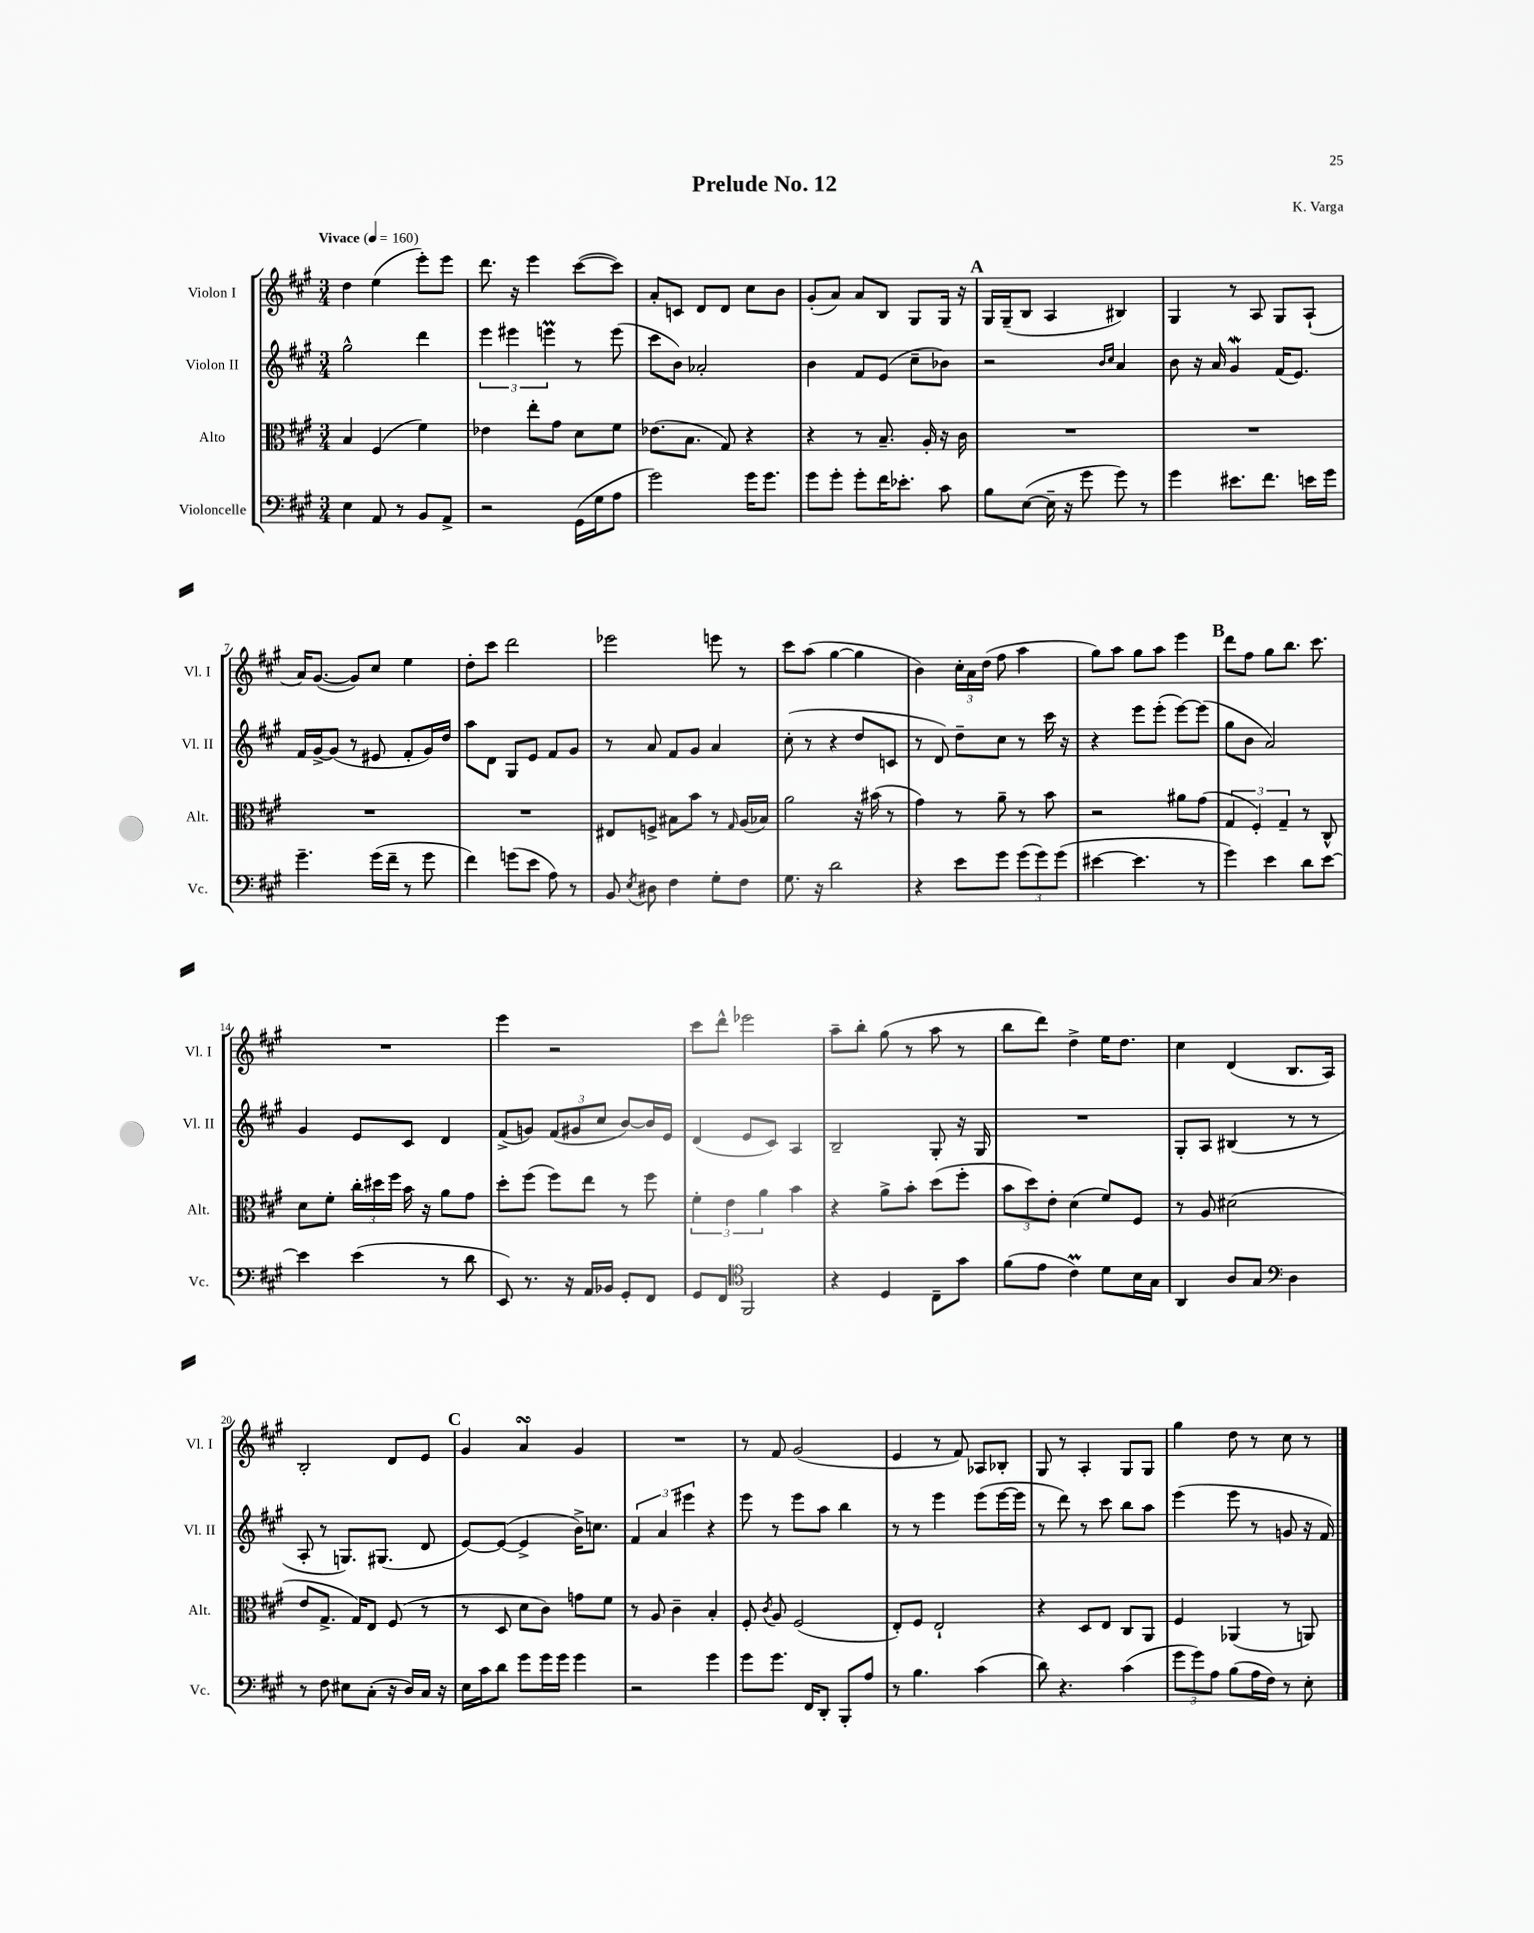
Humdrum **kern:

**kern	**kern	**kern	**kern
*staff4	*staff3	*staff2	*staff1
*clefF4	*clefC3	*clefG2	*clefG2
*k[f#c#g#]	*k[f#c#g#]	*k[f#c#g#]	*k[f#c#g#]
*M3/4	*M3/4	*M3/4	*M3/4
*MM160	*MM160	*MM160	*MM160
4E	4B	2gg#^^	4dd
8AA	(4F#	.	(4ee
8r	.	.	.
8BB	4f#)	4ddd	8eee')
8AA^	.	.	8eee
=	=	=	=
2r	4e-	6eee	8.ddd
.	.	6eee#	.
.	.	.	16r
.	8ee'	.	4eee
.	.	6eee	.
.	8g#	.	.
(16GG#	8d	8r	([8ccc#
16G#	.	.	.
8A	8f#	(8eee	8ccc#])
=	=	=	=
2g#)	(8.e-	8ccc#	8a'
.	.	8b)	8c
.	8.B	.	.
.	.	2a-'	8d
.	8G#)	.	8d
16g#	4r	.	8cc#
8.g#	.	.	.
.	.	.	8b
=	=	=	=
8g#	4r	4b	(8g#'
8g#'	.	.	8a)
8g#'	8r	8f#	8a
16f#	8.B~	(8e	8B
8.e-'	.	.	.
.	.	8cc#~	8G#
.	16A'	.	.
8c#	16r	8b-)	16G#
.	16c#	.	16r
=	=	=	=
8B	2.r	2r	16G#
.	.	.	(16G#~
([8E	.	.	8B
16E~]	.	.	4A
16r	.	.	.
8g#	.	.	.
.	.	16qqb	.
.	.	16qqcc#	.
8g#)	.	4a	4B#)
8r	.	.	.
=	=	=	=
4g#	2.r	8b	4G#
.	.	16r	.
.	.	16a	.
8.e#	.	4g#	8r
.	.	.	8A
8.f#	.	.	.
.	.	(16f#	8G#
.	.	8.e)	.
16e	.	.	(8A`
16g#	.	.	.
=	=	=	=
4.g#~	2.r	16f#	16a)
.	.	[16g#^	([8.g#
.	.	(8g#]	.
.	.	8r	8g#])
(16g#	.	8e#	8cc#
16f#~	.	.	.
8r	.	8f#'	4ee
8g#	.	16g#)	.
.	.	16dd	.
=	=	=	=
4f#)	2.r	8aa	8dd'
.	.	8d	8ccc#
(8g	.	8G#	2ddd
8e	.	8e	.
8A)	.	8f#	.
8r	.	8g#	.
=	=	=	=
8BB	8E#	8r	2eee-
8qE	.	.	.
8D#	8F^	8a	.
4F#	8B#	8f#	.
.	8b	8g#	.
8G#'	8r	4a	8eee
.	16qqG#	.	.
8F#	(16A	.	8r
.	16B-)	.	.
=	=	=	=
8.G#	2a	(8cc#'	8ccc#
.	.	8r	(8aa
16r	.	.	.
2d	.	4r	[4gg#
.	16r	8dd	4gg#]
.	(16b#	.	.
.	8r	8c	.
=	=	=	=
4r	4g#)	8r	4b)
.	.	8d)	.
8e	8r	8dd~	24cc#'
.	.	.	24a
.	.	.	(24dd
8g#	8a~	8cc#	8ff#
(12g#	8r	8r	4aa
12g#)	.	.	.
.	8b	16ccc#	.
(12g#	.	.	.
.	.	16r	.
=	=	=	=
[4e#	2r	4r	8gg#)
.	.	.	8aa
4.e#]	.	8eee	8gg#
.	.	(8eee'	8aa
.	8a#	[8eee)	4eee
8r	(8g#	(8eee]	.
=	=	=	=
4g#)	6G#	8gg#	8ddd
.	.	8b	8ff#
.	6F#')	.	.
4e	.	2a)	8gg#
.	6G#~	.	.
.	.	.	8.bb
8d	8r	.	.
.	.	.	8.ccc#
[8e	8C#^^	.	.
=	=	=	=
4e]	8d	4g#	2.r
.	8f#'	.	.
(4e	24cc#'	8e	.
.	24dd#	.	.
.	24ff#	.	.
.	16b	8c#	.
.	16r	.	.
8r	8a	4d	.
8d	8g#	.	.
=	=	=	=
8EE)	8dd'	(8f#^	4eee
8.r	(8ff#	8g)	.
.	8ff#)	(12f#	2r
16r	.	.	.
.	.	12g#	.
16AA	8ee	.	.
.	.	12cc#	.
16BB-	.	.	.
8GG#'	8r	[8b)	.
8FF#	8ff#	16b]	.
.	.	16e	.
=	=	=	=
8GG#	6f#'	(4d	8ccc#
8FF#	.	.	8ddd^^
.	6e	.	.
*clefC4	*	*	*
2FF#	.	8e	2eee-
.	6a	.	.
.	.	8c#)	.
.	4b	4A	.
=	=	=	=
4r	4r	2B~	8aa~
.	.	.	8bb'
4D	8a^	.	(8gg#
.	8b'	.	8r
8C#~	(8dd	8G#'	8aa
8g#	8ff#'	16r	8r
.	.	16G#	.
=	=	=	=
(8f#	12b	2.r	8bb
.	12dd)	.	.
8e	.	.	8ddd)
.	12e'	.	.
4c#)	(4d	.	4dd^
8d	8f#)	.	16ee
.	.	.	8.dd
16B	8F#	.	.
16G#	.	.	.
=	=	=	=
4AA	8r	8G#'	4cc#
.	8A	8A	.
8A	(2d#	(4B#	(4d
8G#	.	.	.
*clefF4	*	*	*
4D	.	8r	8.B
.	.	8r	.
.	.	.	16A)
=	=	=	=
8r	8e	8A'	2B'
8F#	8.G#^	8r	.
8E#	.	8.G)	.
.	16G#)	.	.
(8C#'	8E	.	.
.	.	(8.G#	.
16r	(8F#	.	8d
16D)	.	.	.
16C#	8r	8d	8e
16r	.	.	.
=	=	=	=
16E	8r	[8e)	4g#
16c#	.	.	.
8d	8D	(8e_	.
8g#	8d	4e^]	4a
16g#	8c#)	.	.
16g#	.	.	.
4g#	8g	16b^)	4g#
.	.	8.cc	.
.	8f#	.	.
=	=	=	=
2r	8r	6f#	2.r
.	8A	.	.
.	.	6a	.
.	4c#~	.	.
.	.	6eee#	.
4g#	4B'	4r	.
=	=	=	=
8g#	8F#'	8eee	8r
.	8qc#	.	.
8.g#	8A	8r	8f#
.	(2F#	8eee	(2g#
16FF#	.	.	.
8DD'	.	8aa	.
8BBB'	.	4bb	.
8A	.	.	.
=	=	=	=
8r	8E')	8r	4e
4.B	8F#	8r	.
.	2E`	4eee	8r
.	.	.	8f#)
(4c#	.	(8eee	8A-
.	.	[16eee	8B-'
.	.	16eee]	.
=	=	=	=
8d)	4r	8r	8G#
4.r	.	8ddd)	8r
.	8D	8r	4A'
.	8E	8ccc#	.
(4c#	8C#	8bb	8G#
.	8AA	8aa	8G#
=	=	=	=
12g#	4F#	(4eee	4gg#
12g#)	.	.	.
12A	.	.	.
(8B	(4AA-	8eee	8dd
16A	.	8r	8r
16F#)	.	.	.
8r	8r	8g	8cc#
8E'	8AA)	16r	8r
.	.	16f#)	.
==	==	==	==
*-	*-	*-	*-
